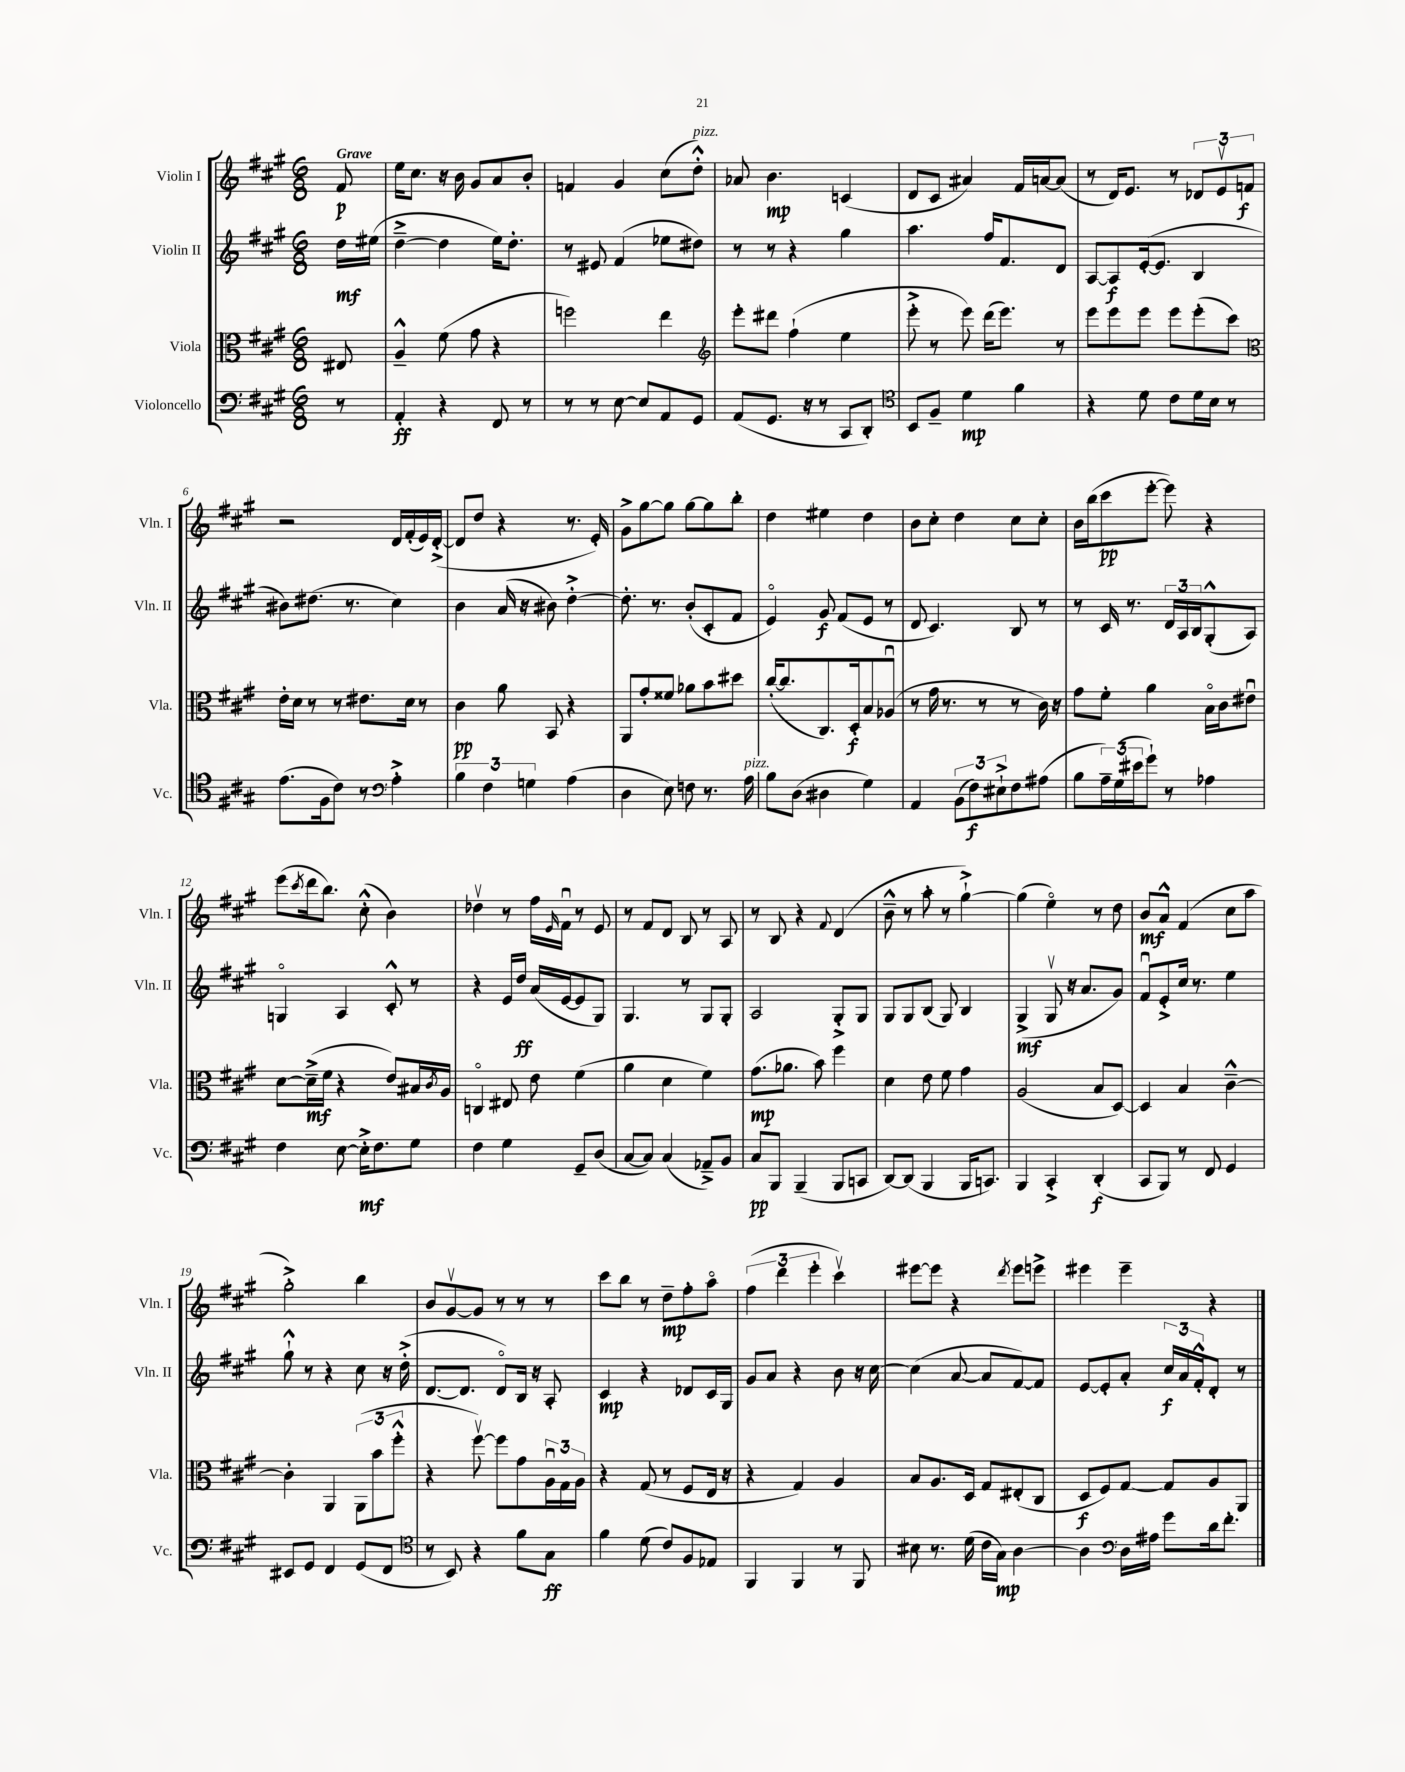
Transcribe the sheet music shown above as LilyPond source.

<<
\new StaffGroup <<
\new Staff = "s0" \with { instrumentName = "Violin I" shortInstrumentName = "Vln. I" } {
    \clef treble \key a \major \numericTimeSignature \time 6/8 \partial 8 \tempo "Grave"
    fis'8\p |
    e''16 cis''8. r16 b'16 gis'8 a'8 b'8-. |
    f'4 gis'4 cis''8( d''8-.-^^\markup { \italic "pizz." }) |
    aes'8 b'4.\mp c'4( |
    d'8 cis'8 ais'4) fis'16 a'16~ a'8( |
    r8 d'16) e'8. r8 \tuplet 3/2 { des'8 e'8\upbow f'8\f } |
    r2 d'16 fis'16-.( e'16) d'16~-.->( |
    d'8 d''8 r4 r8. e'16-.) |
    gis'8-> gis''8~ gis''8 gis''8~ gis''8 b''8-. |
    d''4 eis''4 d''4 |
    b'8 cis''8-. d''4 cis''8 cis''8-. |
    b'16 b''16( cis'''8\pp e'''8~-. e'''8) r4 |
    e'''8( \acciaccatura { cis'''8 } d'''16 b''8.) cis''8-.-^( b'4) |
    des''4\upbow r8 fis''16 \grace { e'16 } fis'16\downbow r8 e'8 |
    r8 fis'8 d'8 b8 r8 a8 |
    r8 b8 r4 \appoggiatura { fis'8 } d'4( |
    b'8---^ r8 a''8-. r8 gis''4~-!->) |
    gis''4( e''4\flageolet) r8 d''8 |
    b'8\mf a'8-^ fis'4( cis''8 a''8 |
    gis''2-.->) b''4 |
    b'8 gis'8~\upbow gis'8 r8 r8 r8 |
    cis'''8 b''8 r8 d''8--\mp fis''8-. a''8\flageolet |
    \tuplet 3/2 { fis''4( d'''4 e'''4-. } cis'''4\upbow) |
    eis'''8~ eis'''8 r4 \acciaccatura { d'''8 } eis'''8 e'''8-> |
    eis'''4 eis'''4-- r4 \bar "|." |
}
\new Staff = "s1" \with { instrumentName = "Violin II" shortInstrumentName = "Vln. II" } {
    \clef treble \key a \major \numericTimeSignature \time 6/8 \partial 8
    d''16\mf eis''16( |
    d''4~---> d''4 e''16) d''8.-. |
    r8 eis'8 fis'4( ees''8 dis''8) |
    r8 r8 r4 gis''4 |
    a''4. fis''16 fis'8. d'8 |
    a8~ a8\f e'16~-.( e'8. b4 |
    bis'8) dis''8.( r8. cis''4) |
    b'4 a'16( r16 bis'8) d''4~-.-> |
    d''8.-. r8. b'8-.( cis'8-. fis'8 |
    e'4\flageolet) gis'8\f fis'8( e'8 r8 |
    d'8 cis'4.) b8 r8 |
    r8 cis'16 r8. \tuplet 3/2 { d'16 a16 b16 } gis8-.-^( a8) |
    g4\flageolet a4 cis'8-.-^ r8 |
    r4 e'16 d''16\ff a'16( e'16~ e'8 gis8) |
    gis4. r8 gis8 gis8-. |
    a2 gis8-.-> gis8 |
    gis8 gis8 b8( gis8) b4 |
    gis4->\mf( gis8\upbow r16 a'8. gis'8) |
    fis'8\downbow e'8-.-> cis''16 r8. e''4 |
    gis''8-!-^ r8 r4 cis''8 r16 d''16-.->( |
    d'8.~ d'8. d'8\flageolet) b16 r16 a8-. |
    cis'4\mp r4 des'8 cis'16 gis16 |
    gis'8 a'8 r4 b'8 r16 cis''16~ |
    cis''4( a'8~ a'8 fis'8~) fis'8 |
    e'8~ e'8-. a'8-. \tuplet 3/2 { cis''16\f a'16 fis'16-.-^ } d'8-. r8 \bar "|." |
}
\new Staff = "s2" \with { instrumentName = "Viola" shortInstrumentName = "Vla." } {
    \clef alto \key a \major \numericTimeSignature \time 6/8 \partial 8
    eis8 |
    a4---^ fis'8( gis'8 r4 |
    f''2) e''4 |
    \clef treble e'''8-. dis'''8 fis''4-!( e''4 |
    e'''8-.-> r8 e'''8) d'''16( e'''8.) r8 |
    e'''8 e'''8 e'''8 e'''8 e'''8-.( cis'''8) |
    \clef alto e'16-. d'16 r8 r8 eis'8. d'16 r8 |
    cis'4\pp a'8 b,8 r4 |
    a,8 gis'8-. fisis'8 aes'8 b'8 dis''8 |
    cis''16~-.( cis''8. cis8.) d16-.\f b8 aes8\downbow( |
    r8 gis'16 r8. r8 r8 cis'16) r16 |
    gis'8 fis'8-. a'4 b16\flageolet cis'16 eis'8\downbow |
    d'8~ d'16--->\mf( fis'16 r4 e'8) bis16 \acciaccatura { cis'8 } a16 |
    c4\flageolet eis8 e'8 fis'4( |
    a'4 d'4 fis'4) |
    gis'8.\mp( aes'8. b'8) fis''4 |
    d'4 e'8 fis'8 gis'4 |
    a2( b8 d8~) |
    d4 b4 cis'4~---^ |
    cis'4-. a,4 \tuplet 3/2 { a,8( b'8 fis''8-.-^ } |
    r4 fis''8~\upbow) fis''8 gis'8 \tuplet 3/2 { a16\downbow gis16 a16 } |
    r4 gis8( r8 fis8 e16 r16 |
    r4 gis4) a4 |
    b8 a8. d16 gis8 eis8-.( cis8 |
    d8\f fis8) gis8~ gis8 a8 a,8 \bar "|." |
}
\new Staff = "s3" \with { instrumentName = "Violoncello" shortInstrumentName = "Vc." } {
    \clef bass \key a \major \numericTimeSignature \time 6/8 \partial 8
    r8 |
    a,4-.\ff r4 fis,8 r8 |
    r8 r8 e8~ e8 a,8 gis,8 |
    a,8( gis,8. r16 r8 cis,8 d,8-.) |
    \clef tenor b,8 fis8-- d'4\mp fis'4 |
    r4 d'8 cis'8 d'16 b16 r8 |
    e'8.( fis16 cis'8) r8 \clef bass a4-.-> |
    \tuplet 3/2 { b4 fis4 g4 } a4( |
    d4 e8) f8 r8. a16^\markup { \italic "pizz." } |
    b8 d8( dis4 gis4) |
    a,4 \tuplet 3/2 { b,8( fis8\f) eis8-!-> } fis8 ais8( |
    b8 \tuplet 3/2 { a16--) gis16( eis'16 } gis'8-!) r8 aes4 |
    fis4 e8~ e16-.->\mf fis8. gis8 |
    fis4 gis4 gis,8-- d8( |
    cis8~ cis8) cis4( aes,8--->) b,8 |
    cis8\pp b,,8 b,,4--( b,,8 c,8 |
    d,8~) d,8( b,,4 b,,16 c,8.) |
    b,,4 cis,4-.-> d,4-.\f( |
    cis,8 b,,8) r8 fis,8 gis,4 |
    eis,8 gis,8 fis,4 gis,8( fis,8 |
    \clef tenor r8 b,8) r4 fis'8 gis8\ff |
    fis'4 d'8( cis'8) fis8 ees8 |
    fis,4 fis,4 r8 fis,8 |
    bis8 r8. d'16( cis'16 gis16\mp) a4~ |
    a4 \clef bass d16 ais16 gis'8 d'16 fis'8.-. \bar "|." |
}
>>
>>
